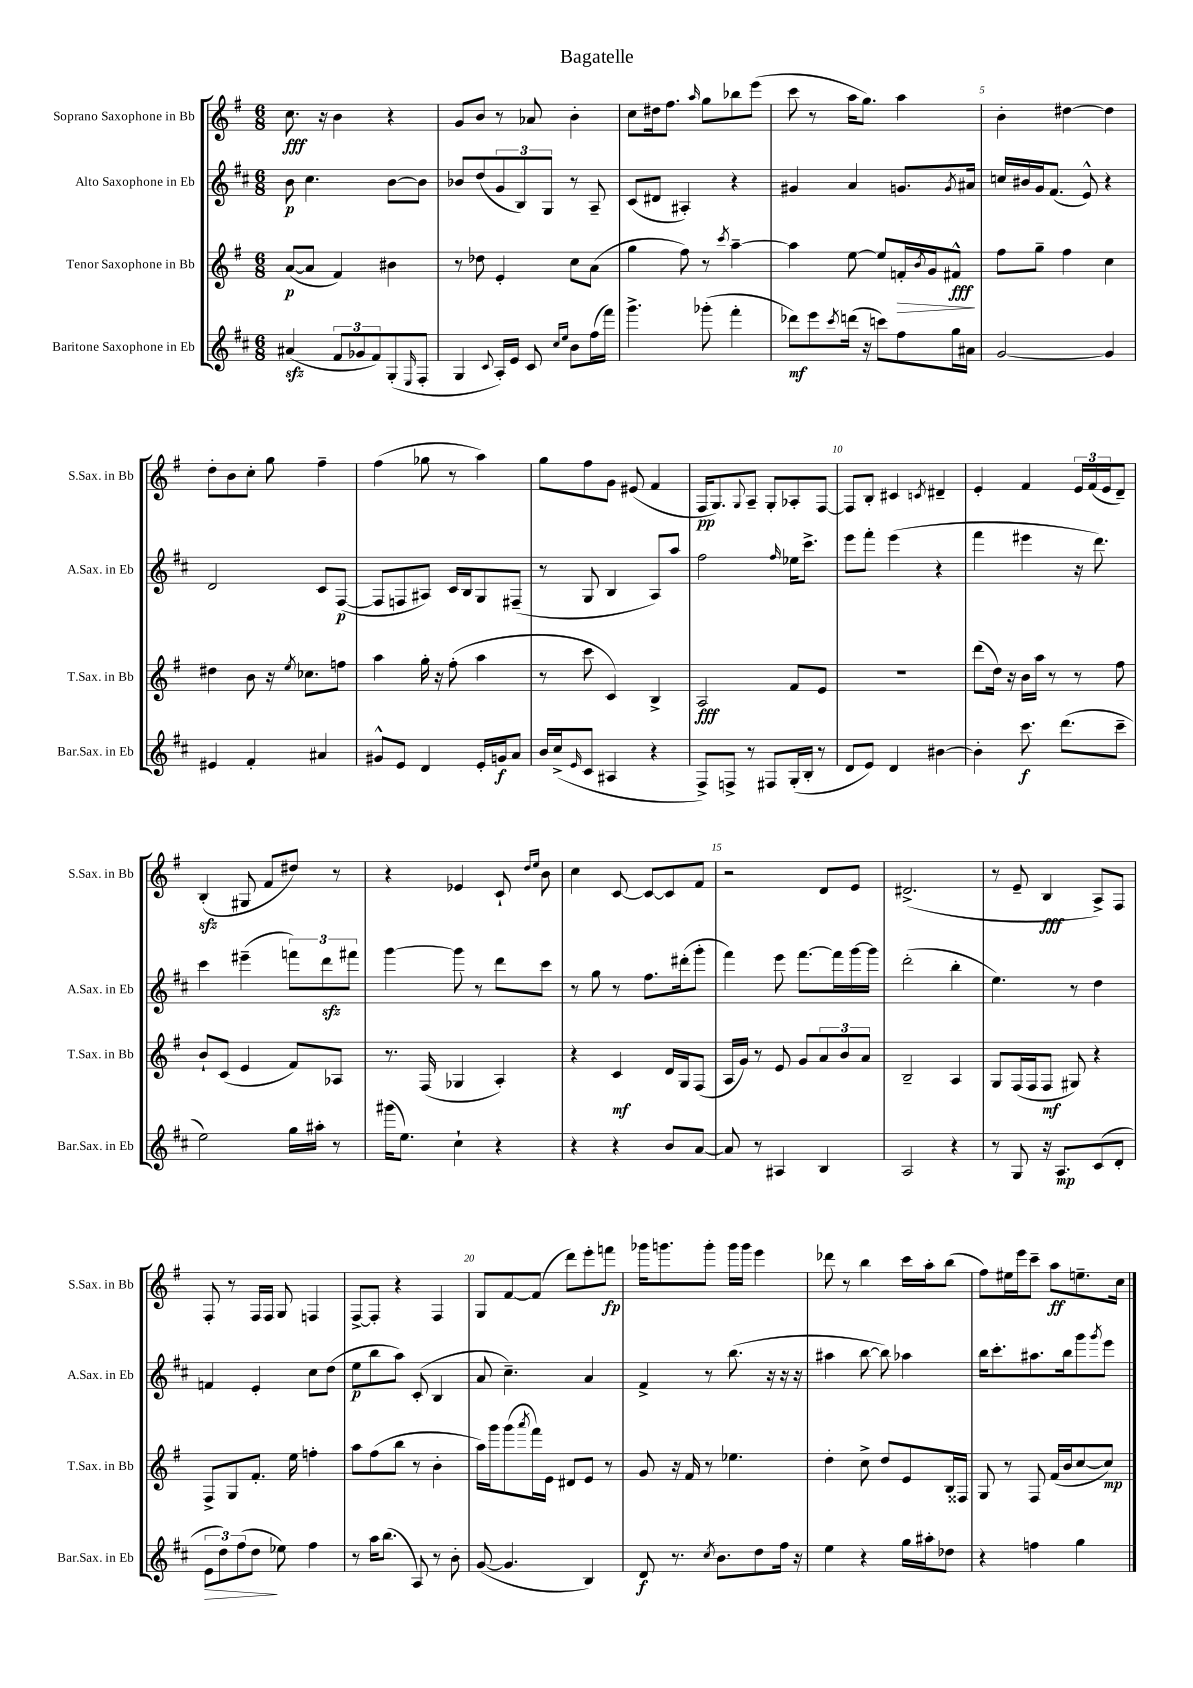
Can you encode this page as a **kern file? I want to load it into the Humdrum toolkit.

**kern	**dynam	**kern	**dynam	**kern	**dynam	**kern	**dynam
*part4	*part4	*part3	*part3	*part2	*part2	*part1	*part1
*staff4	*staff4	*staff3	*staff3	*staff2	*staff2	*staff1	*staff1
*I"Baritone Saxophone in Eb	*	*I"Tenor Saxophone in Bb	*	*I"Alto Saxophone in Eb	*	*I"Soprano Saxophone in Bb	*
*I'Bar.Sax. in Eb	*	*I'T.Sax. in Bb	*	*I'A.Sax. in Eb	*	*I'S.Sax. in Bb	*
*clefG2	*	*clefG2	*	*clefG2	*	*clefG2	*
*k[f#c#]	*	*k[f#]	*	*k[f#c#]	*	*k[f#]	*
*M6/8	*	*M6/8	*	*M6/8	*	*M6/8	*
=1	=1	=1	=1	=1	=1	=1	=1
(4a#Xzz/	.	([8a/L	p	8b\	p	8.cc\	fff
.	.	8a/J]	.	4.cc#\	.	.	.
.	.	.	.	.	.	16r	.
12f#/L	.	4f#/)	.	.	.	4b\	.
12g-X/	.	.	.	.	.	.	.
12f#/)	.	.	.	.	.	.	.
(8G'/	.	4b#X\	.	[8b\L	.	4r	.
16qqE/	.	.	.	.	.	.	.
8F#'/J	.	.	.	8b\J]	.	.	.
=2	=2	=2	=2	=2	=2	=2	=2
4G/	.	8r	.	8b-X/L	.	8g/L	.
.	.	8dd-X\	.	(8dd/	.	8b/J	.
8qqc#/	.	.	.	.	.	.	.
16A'/LL)	.	4e'/	.	12g/	.	8r	.
16e/JJ	.	.	.	.	.	.	.
.	.	.	.	12B/)	.	.	.
8c#/	.	.	.	.	.	8a-X/	.
.	.	.	.	12G/J	.	.	.
16qqcc#/LL	.	.	.	.	.	.	.
16qqee/JJ	.	.	.	.	.	.	.
8b\L	.	8cc\L	.	8r	.	4b'\	.
(16ff#\L	.	(8a\J	.	8A~/	.	.	.
16fff#\JJ)	.	.	.	.	.	.	.
=3	=3	=3	=3	=3	=3	=3	=3
4.ggg^\	.	4gg\	.	(8c#/L	.	8cc\L	.
.	.	.	.	8d#X/J	.	16dd#X\k	.
.	.	.	.	.	.	8.ff#\J	.
.	.	8ff#\)	.	4A#X'/)	.	.	.
.	.	.	.	.	.	16qqaa/	.
(8ggg-X'\	.	8r	.	.	.	8gg\L	.
.	.	8qccc/	.	.	.	.	.
4fff#'\	.	[4aa~\	.	4r	.	8bb-X\	.
.	.	.	.	.	.	(8eee\J	.
=4	=4	=4	=4	=4	=4	=4	=4
8ddd-X\L)	mf	4aa\]	.	4g#X/	.	8ccc\	.
8eee\	.	.	.	.	.	8r	.
8qccc#/	.	.	.	.	.	.	.
(16dddn\Jk	.	[8ee\	.	4a/	.	16aa\KL	.
16r	.	.	.	.	.	8.gg\J)	.
8cccn\L)	.	8ee/L]	.	.	.	.	.
!	!	!	!LO:HP:b	!	!	!	!
8ff#\	.	16fn'/L	>	8.gn/L	.	4aa\	.
.	.	8qb/	.	.	.	.	.
.	.	16g/J	.	.	.	.	.
16gg\L	.	8f#X^^/J	fff	.	.	.	.
.	.	.	.	8qg/	.	.	.
16a#X\JJ	.	.	.	16a#X/Jk	.	.	.
.	.	.	]	.	.	.	.
=5	=5	=5	=5	=5	=5	=5	=5
[2g/	.	8ff#\L	.	16ccn/LL	.	4b'\	.
.	.	.	.	16b#X/	.	.	.
.	.	8gg~\J	.	16g/J	.	.	.
.	.	.	.	(8.f#/J	.	.	.
.	.	4ff#\	.	.	.	[4dd#X\	.
.	.	.	.	8e^^/)	.	.	.
4g/]	.	4cc\	.	4r	.	4dd#\]	.
!!LO:LB:g=z
=6	=6	=6	=6	=6	=6	=6	=6
4e#X/	.	4dd#X\	.	2d/	.	8dd'\L	.
.	.	.	.	.	.	8b\	.
4f#'/	.	8b\	.	.	.	8cc'\J	.
.	.	16r	.	.	.	8gg\	.
.	.	8qee/	.	.	.	.	.
.	.	8.cc-X\L	.	.	.	.	.
4a#X/	.	.	.	8c#/L	.	4ff#~\	.
.	.	8ffn\J	.	([8F#/J	p	.	.
=7	=7	=7	=7	=7	=7	=7	=7
8g#X^^/L	.	4aa\	.	8F#/L]	.	(4ff#\	.
8e/J	.	.	.	8Fn/	.	.	.
4d/	.	16gg'\	.	8A#X/J)	.	8gg-X\	.
.	.	16r	.	.	.	.	.
.	.	(8ff#'\	.	16c#/LL	.	8r	.
.	.	.	.	16B/J	.	.	.
16e'/LL	.	4aa\	.	8G/	.	4aa\)	.
16gn/J	f	.	.	.	.	.	.
8a/J	.	.	.	(8F#X~/J	.	.	.
=8	=8	=8	=8	=8	=8	=8	=8
16b/LL	.	8r	.	8r	.	8gg\L	.
(16cc#^/J	.	.	.	.	.	.	.
16qqe/	.	.	.	.	.	.	.
8c#/J	.	8ccc\	.	8G/	.	8ff#\	.
4A#X/	.	4c/)	.	4B/	.	8g\J	.
.	.	.	.	.	.	(8e#X/	.
4r	.	4B^/	.	8A/L)	.	4f#/	.
.	.	.	.	8aa/J	.	.	.
=9	=9	=9	=9	=9	=9	=9	=9
8F#^/L)	.	2A/	fff	2ff#\	.	16F#/KL	pp
.	.	.	.	.	.	8.G/)	.
8Fn^/J	.	.	.	.	.	.	.
.	.	.	.	.	.	8qqG/	.
8r	.	.	.	.	.	8A~/J	.
8F#X/L	.	.	.	.	.	8G'/L	.
.	.	.	.	16qqff#/	.	.	.
(16G'/L	.	8f#/L	.	16ee-X\KL	.	8A-X'/	.
16B'/JJ	.	.	.	8.ccc#^\J	.	.	.
8r	.	8e/J	.	.	.	[8F#/J	.
=10	=10	=10	=10	=10	=10	=10	=10
8d/L	.	2.r	.	8eee\L	.	8F#/L]	.
8e/J)	.	.	.	8fff#'\J	.	8B'/J	.
4d/	.	.	.	(4eee\	.	4c#X/	.
.	.	.	.	.	.	8qcn/	.
[4b#X\	.	.	.	4r	.	4d#X~/	.
=11	=11	=11	=11	=11	=11	=11	=11
4b#'\]	.	(8ddd\L	.	4fff#\	.	4e'/	.
.	.	16dd\Jk)	.	.	.	.	.
.	.	16r	.	.	.	.	.
8.ccc#\	f	16b\LL	.	4eee#X\	.	4f#/	.
.	.	16aa\JJ	.	.	.	.	.
.	.	8r	.	.	.	.	.
(8.ddd\L	.	.	.	.	.	.	.
.	.	8r	.	16r	.	24e/LL	.
.	.	.	.	.	.	(24f#/	.
.	.	.	.	8.ddd\)	.	.	.
.	.	.	.	.	.	24e/J	.
8ccc#~\J	.	8ff#\	.	.	.	8d~/J)	.
!!LO:LB:g=z
=12	=12	=12	=12	=12	=12	=12	=12
2ee\)	.	8b`/L	.	4ccc#\	.	(4Bzz'/	.
.	.	(8c/J	.	.	.	.	.
.	.	4e/	.	(4eee#X~\	.	8G#X/	.
.	.	.	.	.	.	8f#/L	.
16gg\LL	.	8f#/L)	.	12fffn\L)	.	8dd#X/J)	.
16aa#X'\JJ	.	.	.	.	.	.	.
.	.	.	.	12dddzz\	.	.	.
8r	.	8A-X/J	.	.	.	8r	.
.	.	.	.	12fff#X\J	.	.	.
=13	=13	=13	=13	=13	=13	=13	=13
(16ggg#X\KL	.	8.r	.	[4ggg\	.	4r	.
8.ee\J)	.	.	.	.	.	.	.
.	.	(16F#/	.	.	.	.	.
4cc#`\	.	4G-X/	.	8ggg\]	.	4e-X/	.
.	.	.	.	8r	.	.	.
4r	.	4A'/)	.	8ddd\L	.	8c`/	.
.	.	.	.	.	.	16qqdd/LL	.
.	.	.	.	.	.	16qqee/JJ	.
.	.	.	.	8ccc#\J	.	8b\	.
=14	=14	=14	=14	=14	=14	=14	=14
4r	.	4r	.	8r	.	4cc\	.
.	.	.	.	8gg\	.	.	.
4r	.	4c/	mf	8r	.	[8c/	.
.	.	.	.	8.ff#\L	.	8c/L_	.
8b/L	.	16d/LL	.	.	.	8c/]	.
.	.	16G/J	.	(16ddd#X'\k	.	.	.
[8a/J	.	(8F#/J	.	8ggg'\J	.	8f#/J	.
=15	=15	=15	=15	=15	=15	=15	=15
8a/]	.	16A/LL	.	4fff#\)	.	2r	.
.	.	16g/JJ)	.	.	.	.	.
8r	.	8r	.	.	.	.	.
4A#X/	.	8e/	.	8eee\	.	.	.
.	.	8g/L	.	[8.fff#\L	.	.	.
4B/	.	12a/	.	.	.	8d/L	.
.	.	.	.	16fff#\L]	.	.	.
.	.	12b/	.	.	.	.	.
.	.	.	.	[16ggg\	.	8e/J	.
.	.	12a/J	.	.	.	.	.
.	.	.	.	16ggg\JJ]	.	.	.
=16	=16	=16	=16	=16	=16	=16	=16
2A/	.	2B~/	.	(2ddd'\	.	(2.d#X^/	.
4r	.	4A/	.	4bb'\	.	.	.
=17	=17	=17	=17	=17	=17	=17	=17
8r	.	8G/L	.	4.ee\)	.	8r	.
8G/	.	(16F#/L	.	.	.	8e~/	.
.	.	16F#/J	.	.	.	.	.
16r	.	8F#/J	mf	.	.	4B/	fff
8.A/L	mp	.	.	.	.	.	.
.	.	8G#X/)	.	8r	.	.	.
(8c#/	.	4r	.	4dd\	.	8A^/L)	.
8d'/J	.	.	.	.	.	8F#/J	.
!!LO:LB:g=z
=18	=18	=18	=18	=18	=18	=18	=18
!	!LO:HP:b	!	!	!	!	!	!
12e\L	>	8F#^/L	.	4fn/	.	8F#'/	.
12dd\)	.	.	.	.	.	.	.
.	.	8G/	.	.	.	8r	.
(12ff#\	.	.	.	.	.	.	.
8dd\J	.	8.f#'/J	.	4e'/	.	16F#/LL	.
.	.	.	.	.	.	16F#/JJ	.
8ee-X\)	]	.	.	.	.	8G/	.
.	.	16ee\	.	.	.	.	.
4ff#\	.	4ffn'\	.	8cc#\L	.	4Fn/	.
.	.	.	.	(8dd\J	.	.	.
=19	=19	=19	=19	=19	=19	=19	=19
8r	.	8aa\L	.	8ee\L	p	[8F#^/L	.
16aa\KL	.	(8ff#\	.	8bb\	.	8F#'/J]	.
(8.bb\J	.	.	.	.	.	.	.
.	.	8bb\J	.	8aa\J)	.	4r	.
8A/)	.	8r	.	(8c#'/	.	.	.
8r	.	4b'\	.	4B/	.	4F#/	.
8b'\	.	.	.	.	.	.	.
=20	=20	=20	=20	=20	=20	=20	=20
([8g/	.	16aa\LL)	.	8a/	.	8G/L	.
.	.	16ggg\J	.	.	.	.	.
4.g/]	.	(8ggg\	.	4.cc#~\)	.	[8f#/	.
.	.	8qaaa/	.	.	.	.	.
.	.	16fff#\L)	.	.	.	(8f#/J]	.
.	.	16e\JJ	.	.	.	.	.
.	.	8d#X/L	.	.	.	8ddd\L)	.
4B/)	.	8e/J	.	4a/	.	8eee'\	.
.	.	8r	.	.	.	8fffn\J	fp
=21	=21	=21	=21	=21	=21	=21	=21
8d/	f	8g/	.	4f#^/	.	16ggg-X\KL	.
.	.	.	.	.	.	8.gggn\	.
8.r	.	16r	.	.	.	.	.
.	.	16f#/	.	.	.	.	.
.	.	8r	.	8r	.	8ggg'\J	.
8qcc#/	.	.	.	.	.	.	.
8.b\L	.	.	.	.	.	.	.
.	.	4.ee-X\	.	(8.bb\	.	16ggg\LL	.
.	.	.	.	.	.	16ggg\JJ	.
8dd\	.	.	.	.	.	4eee\	.
.	.	.	.	16r	.	.	.
16ff#\Jk	.	.	.	16r	.	.	.
16r	.	.	.	16r	.	.	.
=22	=22	=22	=22	=22	=22	=22	=22
4ee\	.	4dd'\	.	4aa#X\	.	8ddd-X\	.
.	.	.	.	.	.	8r	.
4r	.	8cc^\	.	[8bb\	.	4bb\	.
.	.	8dd/L	.	8bb\])	.	.	.
16gg\LL	.	8e/	.	4aa-X\	.	16ccc\LL	.
16aa#X'\J	.	.	.	.	.	16aa'\J	.
8dd-X\J	.	16B/L	.	.	.	(8bb\J	.
.	.	16F##X/JJ	.	.	.	.	.
=23	=23	=23	=23	=23	=23	=23	=23
4r	.	8G/	.	16bb\KL	.	8ff#\L)	.
.	.	.	.	8.ccc#'\	.	.	.
.	.	8r	.	.	.	16ee#X\L	.
.	.	.	.	.	.	16eee\J	.
4ffn\	.	8F#/	.	8.aa#X\	.	8ccc~\J	.
.	.	(16f#/LL	.	.	.	8aa\L	ff
.	.	16b/J	.	16bb\k	.	.	.
4gg\	.	[8cc/	.	8ggg\	.	8.een~\	.
.	.	.	.	8qggg/	.	.	.
.	.	8cc/J])	mp	8eee\J	.	.	.
.	.	.	.	.	.	16cc\Jk	.
==	==	==	==	==	==	==	==
*-	*-	*-	*-	*-	*-	*-	*-
